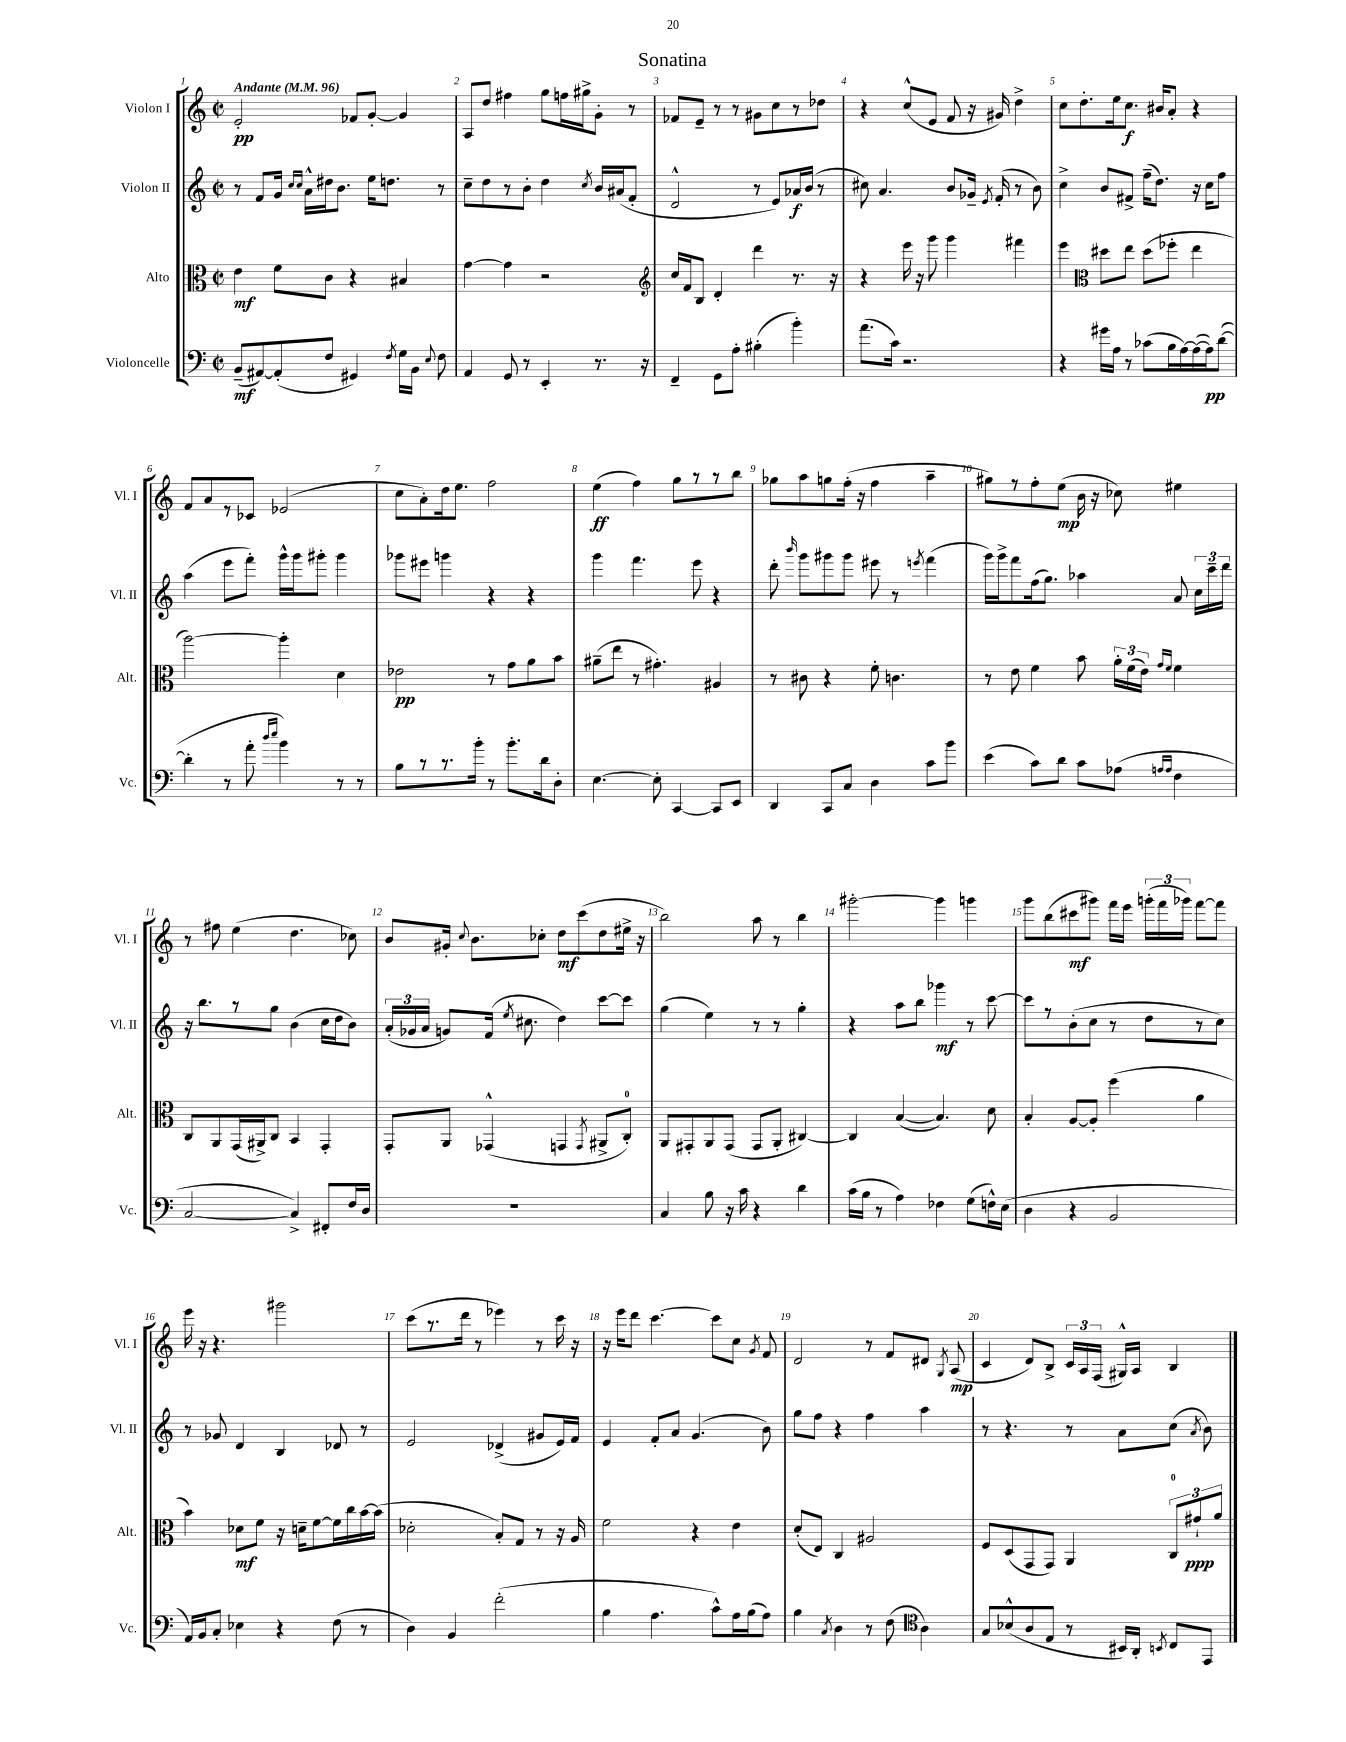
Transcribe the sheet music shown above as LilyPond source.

\header { title = "Sonatina" }
<<
\new StaffGroup <<
\new Staff = "s0" \with { instrumentName = "Violon I" shortInstrumentName = "Vl. I" } {
    \clef treble \key c \major \defaultTimeSignature \time 2/2 \tempo "Andante" 4 = 96
    \autoBeamOff e'2-.\pp fes'8[ g'8]~-. g'4 |
    a8[ d''8] fis''4 g''8[ f''16 gis''16-> g'8]-. r8 |
    fes'8[ e'8]-- r8 r8 gis'8[ c''8 r8 des''8] |
    r4 c''8[-^( e'8] f'8 r16 gis'16) d''4-> |
    c''8[ d''8.-. e''16 c''8.]\f bis'16[ a'8]-. r4 |
    f'8[ a'8 r8 ces'8] ees'2( |
    c''8[ a'8-.) d''16 e''8.] f''2 |
    e''4\ff( f''4) g''8[ r8 r8 b''8] |
    ges''8[ a''8 g''8 f''16]-.( r16 f''4 a''4-- |
    gis''8[) r8 f''8-. e''8]\mp( b'16 r16 ces''8) eis''4 |
    r8 fis''8 e''4( d''4. ces''8) |
    b'8[ gis'16]-. \appoggiatura { c''8 } b'8.[ ces''8]-. d''8[\mf c'''8( d''8 eis''16]-> r16 |
    b''2) a''8 r8 b''4 |
    gis'''2~-. gis'''4 g'''4 |
    g'''8[ b''8( cis'''8\mf gis'''8]) f'''16[ e'''16] \tuplet 3/2 { g'''16[-.( f'''16 ges'''16]) } f'''8[~ f'''8] |
    e'''16 r16 r4. gis'''2 |
    c'''8[( r8. d'''16] r8 ees'''4) r8 c'''16 r16 |
    r16 e'''16[ d'''8] c'''4.~ c'''8[ c''8] \acciaccatura { g'8 } f'8 |
    d'2 r8 f'8[ dis'8] \acciaccatura { g8 } a8\mp( |
    c'4 d'8[) b8]-> \tuplet 3/2 { c'16[ a16 f16]( } gis16[-^) a16] b4 \bar "|." |
}
\new Staff = "s1" \with { instrumentName = "Violon II" shortInstrumentName = "Vl. II" } {
    \clef treble \key c \major \defaultTimeSignature \time 2/2
    \autoBeamOff r8 f'8[ g'16] \grace { c''16[ c''16] } a'16[-^ dis''16 b'8.] e''16[ d''8.] r8 |
    c''8[-- d''8 r8 b'8]-. d''4 \acciaccatura { c''8 } b'16[ ais'16( f'8]-. |
    d'2-^ r8 e'8[) aes'16\f b'16]( r8 |
    cis''8) a'4. b'8[ ges'16]-- \acciaccatura { e'8 } f'16-.( r8 b'8) |
    c''4-> b'8[ fis'8]-> f''16[--( d''8.]) r16 c''16[ f''8] |
    a''4( e'''8[ f'''8]-.) g'''16[-^ g'''16 gis'''8]-. gis'''4 |
    ges'''8[ eis'''8] g'''4 r4 r4 |
    g'''4 f'''4. e'''8 r4 |
    d'''8-. \grace { b'''16 } g'''8[ gis'''8 gis'''8] eis'''8 r8 \acciaccatura { e'''8 } f'''4( |
    g'''16[) g'''16-> f'''8 f''16( g''8.]) aes''4 a'8 \tuplet 3/2 { c''16[ c'''16-- d'''16] } |
    r16 b''8.[ r8 g''8] b'4( c''16[ d''16 b'8]) |
    \tuplet 3/2 { a'16[-.( ges'16 a'16] } g'8[) f'16]( \acciaccatura { e''8 } cis''8. d''4) c'''8[~ c'''8] |
    g''4( e''4) r8 r8 g''4-. |
    r4 a''8[ b''8] ges'''4\mf r8 c'''8~ |
    c'''8[ r8 b'8-.( c''8] r8 d''8[ r8 c''8]) |
    r8 ges'8 d'4 b4 des'8 r8 |
    e'2 des'4->( gis'8[ e'16) f'16] |
    e'4 f'8[-. a'8] g'4.( b'8) |
    g''8[ f''8] r4 f''4 a''4 |
    r8 r4. r8 a'8[ c''8]( \acciaccatura { a'8 } b'8) \bar "|." |
}
\new Staff = "s2" \with { instrumentName = "Alto" shortInstrumentName = "Alt." } {
    \clef alto \key c \major \defaultTimeSignature \time 2/2
    \autoBeamOff e'4\mf f'8[ c'8] r4 bis4 |
    g'4~ g'4 r2 |
    \clef treble c''16[ f'16 b8] d'4-. d'''4 r8. r16 |
    r4 e'''16 r16 g'''8 g'''4 fis'''4 |
    e'''4 \clef alto dis''8[ e''8] dis''8[( fes''8]-. e''4 |
    a''2~) a''4-. d'4 |
    ees'2\pp r8 g'8[ a'8 b'8] |
    ais'8[--( e''8] r8 gis'4.-.) ais4 |
    r8 cis'8 r4 f'8-. c'4. |
    r8 e'8 f'4 b'8 \tuplet 3/2 { a'16[-. f'16( e'16]) } \grace { g'16[ f'16] } f'4 |
    c8[ a,8 g,16( ais,16->) c8] b,4 g,4-. |
    g,8[-. a,8] ges,4-^( g,4 \acciaccatura { g,8 } ais,8[-> c8]-0-.) |
    a,8[ gis,8-. a,8 gis,8]( gis,8[ a,8]-. cis4~) |
    cis4 b4~( b4.) d'8 |
    b4-. a8[~ a8]-. f''4( a'4 |
    b'4) des'8[\mf f'8] r16 d'16[-- f'8~ f'16 c''16 b'16~ b'16]( |
    des'2-. b8[-.) g8] r8 r16 a16 |
    f'2 r4 e'4 |
    d'8[-.( e8]) c4 ais2 |
    f8[ d8( g,8 g,8]) a,4 \tuplet 3/2 { c8[-0 gis'8-!\ppp a'8] } \bar "|." |
}
\new Staff = "s3" \with { instrumentName = "Violoncelle" shortInstrumentName = "Vc." } {
    \clef bass \key c \major \defaultTimeSignature \time 2/2
    \autoBeamOff b,8[--\mf( ais,8~) ais,8-.( f8] gis,4) \acciaccatura { f8 } g16[ b,16] \appoggiatura { e8 } f8 |
    a,4 g,8 r8 e,4-. r8. r16 |
    f,4-- g,8[ a8]-. bis4-.( b'4-.) |
    a'8.[( c'16]) r2. |
    r4 gis'16[ a16] r8 ces'8[( b16 a16~) a16~( a16\pp) d'8]~( |
    d'4-. r8 a'8-. \grace { d''16[ e''16] } b'4) r8 r8 |
    b8[ r8 r8. b'16]-. r8 b'8.[-. d'16 d8]-. |
    e4.~ e8-. c,4~ c,8[ e,8] |
    d,4 c,8[ c8] d4 c'8[ b'8] |
    e'4( c'8[) d'8] c'8[ aes8]( \grace { a16[ a16] } f4 |
    c2~ c4->) fis,8[-. f16 d16] |
    R1 |
    c4 b8 r16 c'16 r4 d'4 |
    c'16[( b16] r8 a4) fes4 g8[( f16-^) e16]( |
    d4 r4 b,2 |
    a,16[) b,16 c8]-. ees4 r4 f8( r8 |
    d4) b,4 f'2-.( |
    b4 a4. c'8[-^) a16 b16( a8]) |
    b4 \acciaccatura { c8 } d4 r8 f8( \clef tenor a4) |
    g8[ bes8-^( a8 e8] r8 bis,16[) a,16]-. \acciaccatura { b,8 } c8[ e,8] \bar "|." |
}
>>
>>
\layout { \context { \Score \override BarNumber.break-visibility = ##(#f #t #t) barNumberVisibility = #all-bar-numbers-visible } }
